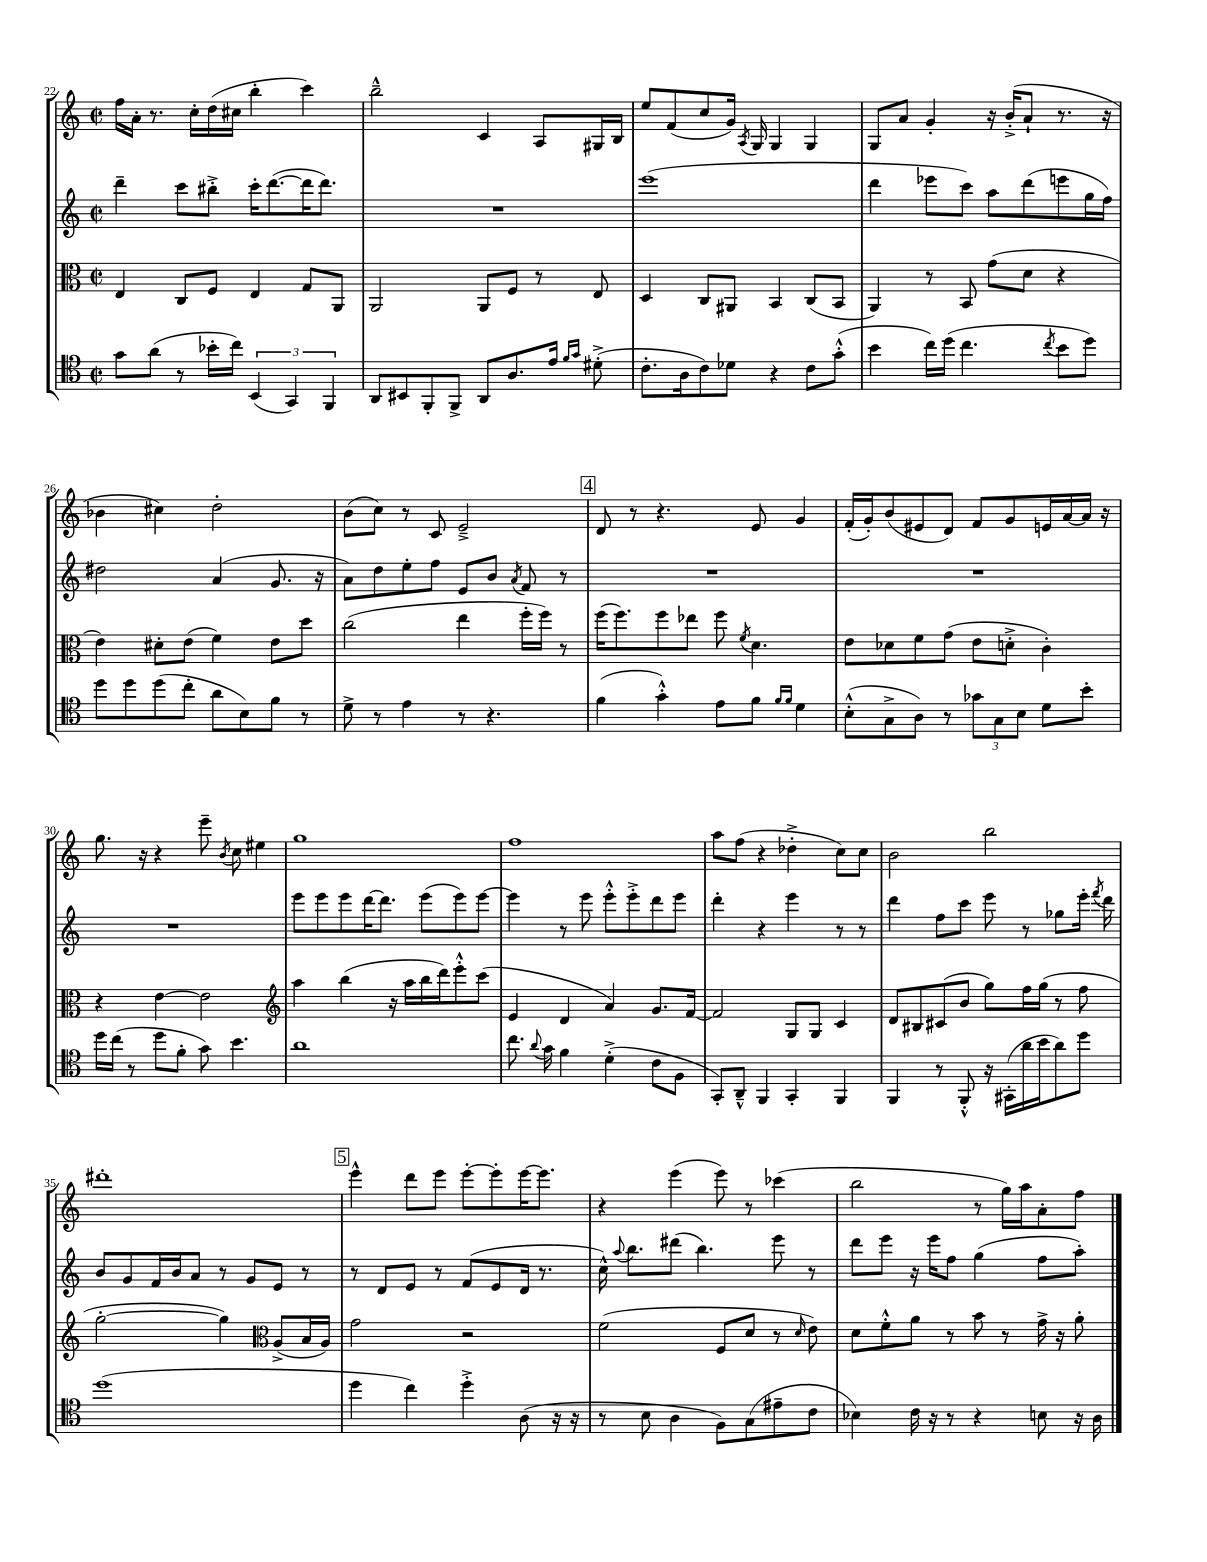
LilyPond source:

<<
\new StaffGroup <<
\new Staff = "s0" {
    \clef treble \key c \major \defaultTimeSignature \time 2/2
    \autoBeamOff f''16[ a'16]-. r8. c''16[-. d''16( cis''16] b''4-. c'''4) |
    b''2---^ c'4 a8[ gis16 b16] |
    e''8[ f'8( c''8 g'16]) \acciaccatura { a8 } g16 g4 g4 |
    g8[ a'8] g'4-. r16 b'16[-.->( a'8]-! r8. r16 |
    bes'4 cis''4) d''2-. |
    b'8[( c''8]) r8 c'8 e'2---> |
    \mark \markup { \box "4" } d'8 r8 r4. e'8 g'4 |
    f'16[-.( g'16-.) b'8( eis'8 d'8]) f'8[ g'8 e'16 a'16~ a'16] r16 |
    g''8. r16 r4 e'''8-- \acciaccatura { b'8 } c''8 eis''4 |
    g''1 |
    f''1 |
    a''8[ f''8]( r4 des''4-.-> c''8[) c''8] |
    b'2 b''2 |
    dis'''1-. |
    \mark \markup { \box "5" } e'''4-^ d'''8[ e'''8] e'''8[~-. e'''8-. e'''16~ e'''8.] |
    r4 e'''4( e'''8) r8 ces'''4( |
    b''2 r8 g''16[) a''16 a'8-. f''8] \bar "|." |
}
\new Staff = "s1" {
    \clef treble \key c \major \defaultTimeSignature \time 2/2
    \autoBeamOff d'''4-- c'''8[ bis''8]-.-> c'''16[-. d'''8.~( d'''16 d'''8.]) |
    R1 |
    e'''1( |
    d'''4 ees'''8[ c'''8]) a''8[ d'''8( e'''8 g''16 f''16]) |
    dis''2 a'4( g'8. r16 |
    a'8[) d''8 e''8-. f''8] e'8[ b'8] \acciaccatura { a'8 } f'8 r8 |
    \mark \markup { \box "4" } R1 |
    R1 |
    R1 |
    e'''8[ e'''8 e'''8 d'''16~ d'''8.] e'''8[( e'''8) e'''8]~ |
    e'''4 r8 e'''8 e'''8[-.-^ e'''8-.-> d'''8 e'''8] |
    d'''4-. r4 e'''4 r8 r8 |
    d'''4 f''8[ c'''8] e'''8 r8 ges''8[ e'''16]-. \acciaccatura { f'''8 } d'''16 |
    b'8[ g'8 f'16 b'16 a'8] r8 g'8[ e'8] r8 |
    \mark \markup { \box "5" } r8 d'8[ e'8] r8 f'8[( e'8 d'16] r8. |
    c''16-^) \appoggiatura { a''8 } b''8.[ dis'''8]( b''4.) e'''8 r8 |
    d'''8[ e'''8] r16 e'''16[ f''8] g''4( f''8[ a''8]-.) \bar "|." |
}
\new Staff = "s2" {
    \clef alto \key c \major \defaultTimeSignature \time 2/2
    \autoBeamOff e4 c8[ f8] e4 g8[ a,8] |
    a,2 a,8[ f8] r8 e8 |
    d4 c8[ ais,8] b,4 c8[( b,8] |
    a,4) r8 b,8 g'8[( d'8] r4 |
    e'4) dis'8[-. e'8]( f'4) e'8[ d''8] |
    c''2( e''4 f''16[-. f''16]) r8 |
    \mark \markup { \box "4" } f''16[( f''8.) f''8 ees''8] f''8 \acciaccatura { f'8 } d'4. |
    e'8[ des'8 f'8 g'8]( e'8[ d'8]-.-> c'4-.) |
    r4 e'4~ e'2 |
    \clef treble a''4 b''4( r16 a''16[ b''16 d'''16) e'''8-.-^ c'''8]( |
    e'4 d'4 a'4) g'8.[ f'16]~ |
    f'2 g8[ g8] c'4 |
    d'8[ bis8 cis'8( b'8] g''8[) f''16 g''16]( r8 f''8 |
    g''2~-. g''4) \clef alto a8[->( b16 a16]) |
    \mark \markup { \box "5" } g'2 r2 |
    f'2( f8[ d'8] r8 \grace { d'16 } e'8) |
    d'8[ f'8-.-^ a'8] r8 b'8 r8 g'16-> r16 a'8-. \bar "|." |
}
\new Staff = "s3" {
    \clef tenor \key c \major \defaultTimeSignature \time 2/2
    \autoBeamOff g'8[ a'8]( r8 bes'16[-. c''16]) \tuplet 3/2 { b,4( g,4) f,4 } |
    a,8[ bis,8 f,8-. f,8]-> a,8[ a8. e'16] \grace { f'16[ g'16] } dis'8-.->( |
    c'8.[-. a16 c'8) des'8] r4 c'8[ g'8]-.-^( |
    b'4 c''16[) d''16]( c''4. \acciaccatura { c''8 } b'8[ d''8]) |
    d''8[ d''8 d''8( c''8]-. a'8[ b8) f'8] r8 |
    d'8-> r8 e'4 r8 r4. |
    \mark \markup { \box "4" } f'4( g'4-.-^) e'8[ f'8] \grace { f'16[ f'16] } d'4 |
    b8[-.-^( g8-> a8]) r8 \tuplet 3/2 { ges'8[ g8 b8] } d'8[ b'8]-. |
    d''16[ c''16]( r8 d''8[ f'8]-. g'8) b'4. |
    a'1 |
    c''8. \appoggiatura { a'8 } g'16 f'4 d'4-.->( c'8[ f8] |
    g,8[-.) a,8]---^ f,4 g,4-. f,4 |
    f,4 r8 f,8-.-^ r16 gis,16[-.( a'16 b'16 a'8) d''8] |
    d''1( |
    \mark \markup { \box "5" } d''4 c''4) d''4-.-> a8( r16 r16 |
    r8 b8 a4 f8[) g8( eis'8-- c'8] |
    bes4) c'16 r16 r8 r4 b8 r16 a16 \bar "|." |
}
>>
>>
\layout { \context { \Score currentBarNumber = #22 } }
